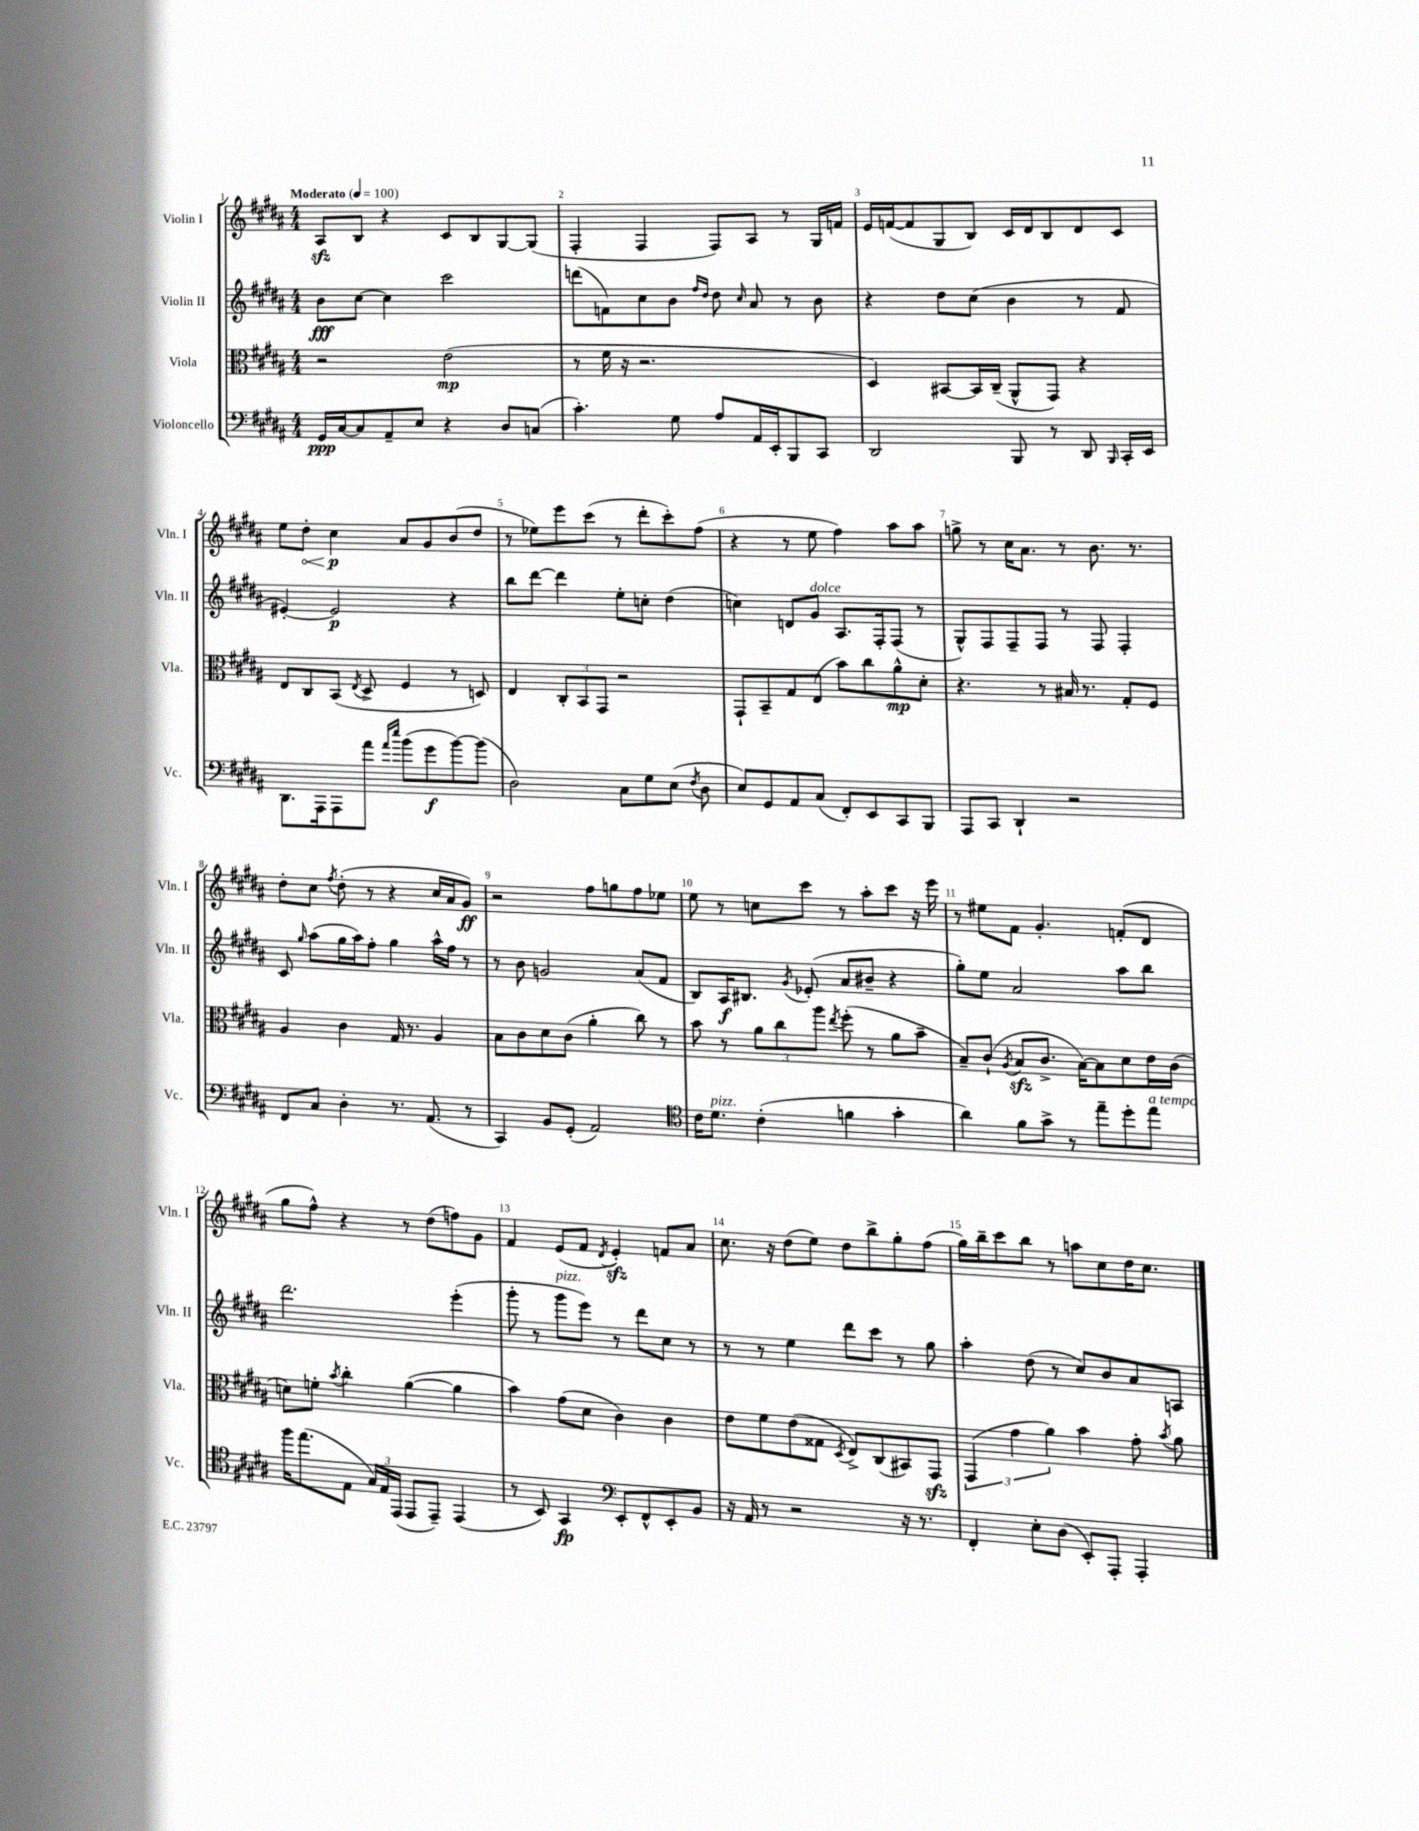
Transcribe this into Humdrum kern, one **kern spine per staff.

**kern	**dynam	**kern	**dynam	**kern	**dynam	**kern	**dynam
*part4	*part4	*part3	*part3	*part2	*part2	*part1	*part1
*staff4	*staff4	*staff3	*staff3	*staff2	*staff2	*staff1	*staff1
*I"Violoncello	*	*I"Viola	*	*I"Violin II	*	*I"Violin I	*
*I'Vc.	*	*I'Vla.	*	*I'Vln. II	*	*I'Vln. I	*
*clefF4	*	*clefC3	*	*clefG2	*	*clefG2	*
*k[f#c#g#d#a#]	*	*k[f#c#g#d#a#]	*	*k[f#c#g#d#a#]	*	*k[f#c#g#d#a#]	*
*M4/4	*	*M4/4	*	*M4/4	*	*M4/4	*
*MM100	*	*MM100	*	*MM100	*	*MM100	*
=1	=1	=1	=1	=1	=1	=1	=1
!	!	!	!	!	!	!LO:TX:a:B:t=Moderato	!
16GG#/LL	ppp	2r	.	8b\L	fff	8A#zz/L	.
[16C#/J	.	.	.	.	.	.	.
8C#/]	.	.	.	[8cc#\J	.	8B/J	.
8AA#~/	.	.	.	4cc#\]	.	4r	.
8E/J	.	.	.	.	.	.	.
4r	.	(2e\	mp	2ccc#\	.	8c#/L	.
.	.	.	.	.	.	8B/	.
8D#/L	.	.	.	.	.	[8G#/	.
(8Cn/J	.	.	.	.	.	(8G#/J]	.
=2	=2	=2	=2	=2	=2	=2	=2
4.c#'\)	.	8r	.	(8dddn\L	.	4F#'/	.
.	.	16f#\	.	8fn\)	.	.	.
.	.	16r	.	.	.	.	.
.	.	2.r	.	8cc#\	.	4F#/	.
8G#\	.	.	.	8b\J	.	.	.
.	.	.	.	16qqff#/LL	.	.	.
.	.	.	.	16qqdd#/JJ	.	.	.
8A#/L	.	.	.	8dd#\	.	8F#/L)	.
.	.	.	.	16qqcc#/	.	.	.
16AA#/L	.	.	.	8a#/	.	8A#/J	.
16EE'/J	.	.	.	.	.	.	.
8BBB/	.	.	.	8r	.	8r	.
8CC#/J	.	.	.	8b\	.	16G#/LL	.
.	.	.	.	.	.	16fn/JJ	.
=3	=3	=3	=3	=3	=3	=3	=3
2DD#/	.	4D#/)	.	4r	.	16e/LL	.
.	.	.	.	.	.	([16fn/J	.
.	.	.	.	.	.	8f/]	.
.	.	[8BB#X/L	.	8dd#\L	.	8G#/	.
.	.	16BB#/L]	.	(8cc#\J	.	8B/J)	.
.	.	(16C#~/JJ	.	.	.	.	.
8BBB/	.	8AA#^^/L	.	4b\	.	16c#/LL	.
.	.	.	.	.	.	16d#/J	.
8r	.	8GG#/J)	.	.	.	8B/	.
8DD#/	.	4r	.	8r	.	8d#/	.
16qqBBB/	.	.	.	.	.	.	.
16CC#'/LL	.	.	.	8f#/	.	8c#/J	.
16EE/JJ	.	.	.	.	.	.	.
!!LO:LB:g=z
=4	=4	=4	=4	=4	=4	=4	=4
8.DD#\L	.	8E/L	.	[4e#X'/)	.	8ee\L	.
!	!	!	!	!	!	!	!LO:HP:b
.	.	8C#/	.	.	.	8dd#'\J	<
16AAA#\k	.	.	.	.	.	.	.
8AAA#\	.	(8BB/J	.	2e#/]	p	4cc#\	p
.	.	8qE/	.	.	.	.	.
8a#\J	.	8D#^/	.	.	.	.	.
16qqa#/LL	.	.	.	.	.	.	.
16qqee/JJ	.	.	.	.	.	.	.
(8b\L	.	4F#/	.	.	.	8a#/L	[
8g#\	f	.	.	.	.	8g#/	.
[8b\)	.	8r	.	4r	.	(8b/	.
(8b\J]	.	8Dn/)	.	.	.	8dd#/J	.
=5	=5	=5	=5	=5	=5	=5	=5
2D#\)	.	4E/	.	8bb\L	.	8r	.
.	.	.	.	[8ddd#\J	.	8ee-X\L)	.
.	.	12C#'/L	.	4ddd#\]	.	8eee\	.
.	.	12BB/	.	.	.	.	.
.	.	.	.	.	.	(8ccc#\J	.
.	.	12GG#/J	.	.	.	.	.
8C#\L	.	2r	.	8ee'\L	.	8r	.
8G#\	.	.	.	8ccn'\J	.	8ddd#'\L	.
(8E\J	.	.	.	(4dd#\	.	8ccc#'\)	.
8qF#/	.	.	.	.	.	.	.
8D#\	.	.	.	.	.	(8ff#\J	.
=6	=6	=6	=6	=6	=6	=6	=6
8E/L)	.	8GG#`/L	.	4ccn\)	.	4r	.
8GG#/	.	8BB~/	.	.	.	.	.
8AA#/	.	8G#/	.	8dn/L	.	8r	.
!	!	!	!	!LO:TX:a:i:t=dolce	!	!	!
(8C#/J	.	(8E/J	.	8g#/J	.	8ee\	.
8FF#'/L)	.	8b\L)	.	8.A#/L	.	4ff#\)	.
8EE/	.	8cc#\	.	.	.	.	.
.	.	.	.	16F#'/k	.	.	.
8CC#/	.	8a#^^\	mp	(8F#/J	.	8aa#\L	.
8BBB/J	.	8d#'\J	.	8r	.	8aa#\J	.
=7	=7	=7	=7	=7	=7	=7	=7
8AAA#/L	.	4.r	.	8G#^^/L)	.	8ggn^\	.
8CC#/J	.	.	.	8F#/	.	8r	.
4DD#`/	.	.	.	8F#~/	.	16cc#\KL	.
.	.	.	.	.	.	8.a#\J	.
.	.	8r	.	8F#/J	.	.	.
2r	.	16B#X/	.	8r	.	8r	.
.	.	8.r	.	.	.	.	.
.	.	.	.	8F#/	.	8.b\	.
.	.	8G#'/L	.	4F#'/	.	.	.
.	.	.	.	.	.	8.r	.
.	.	8F#/J	.	.	.	.	.
!!LO:LB:g=z
=8	=8	=8	=8	=8	=8	=8	=8
8FF#/L	.	4A#/	.	8c#/	.	8dd#'\L	.
.	.	.	.	16qqgg#/	.	.	.
8C#/J	.	.	.	(8aa#\L	.	8cc#\J	.
.	.	.	.	.	.	8qff#/	.
4D#'\	.	4c#\	.	16gg#\L	.	(8dd#'\	.
.	.	.	.	16aa#\J)	.	.	.
.	.	.	.	8ff#'\J	.	8r	.
8.r	.	16G#/	.	4gg#\	.	4r	.
.	.	8.r	.	.	.	.	.
(8.AA#/	.	.	.	.	.	.	.
.	.	4A#/	.	16aa#^^\LL	.	16cc#/LL	.
.	.	.	.	16ff#\JJ	.	16a#/J	.
8r	.	.	.	8r	.	8g#/J)	ff
=9	=9	=9	=9	=9	=9	=9	=9
4CC#/)	.	8B\L	.	8r	.	2r	.
.	.	8c#\	.	8b\	.	.	.
8BB/L	.	8d#\	.	2gn/	.	.	.
(8GG#'/J	.	(8c#\J	.	.	.	.	.
2AA#/)	.	4a#'\	.	.	.	8ff#\L	.
.	.	.	.	.	.	8ggn\	.
.	.	8cc#\)	.	(8a#/L	.	8ff#\	.
.	.	8r	.	8f#/J	.	8ee-X\J	.
=10	=10	=10	=10	=10	=10	=10	=10
*clefC4	*	*	*	*	*	*	*
16c#\KL	.	8b\	.	8B/L)	.	8ee\	.
!LO:TX:a:i:t=pizz.	!	!	!	!	!	!	!
8.d#\J	.	.	.	.	.	.	.
.	.	8r	.	16A#/K	f	8r	.
.	.	.	.	8.B#X/J	.	.	.
(4c#'\	.	12a#\L	.	.	.	8ccn\L	.
.	.	12cc#\	.	.	.	.	.
.	.	.	.	8qg#/	.	.	.
.	.	.	.	(8e-X'/	.	8ccc#\J	.
.	.	12aa#\J	.	.	.	.	.
.	.	8qee/	.	.	.	.	.
4fn\	.	(8ff#'\	.	8a#/L	.	8r	.
.	.	8r	.	8b#X~/J	.	8aa#'\L	.
4g#'\	.	8a#\L	.	4r	.	8ccc#\J	.
.	.	8b~\J	.	.	.	16r	.
.	.	.	.	.	.	16eee\	.
=11	=11	=11	=11	=11	=11	=11	=11
4a#\)	.	8B~/L)	.	8gg#'\L)	.	8r	.
.	.	(8c#`/J	.	8ee\J	.	8ee#X\L	.
.	.	8qA#/	.	.	.	.	.
8f#\L	.	8Bzz/L	.	2a#/	.	8f#\J	.
8g#^\J	.	8.c#^/J	.	.	.	4.g#'/	.
8r	.	.	.	.	.	.	.
.	.	[16B\KL)	.	.	.	.	.
8ee~\L	.	8B\]	.	.	.	.	.
8dd#'\	.	8d#\	.	8aa#\L	.	(8fn'/L	.
!LO:TX:a:i:t=a tempo	!	!	!	!	!	!	!
8ee\J	.	16e\L	.	8bb\J	.	8d#/J	.
.	.	(16c#\JJ	.	.	.	.	.
!!LO:LB:g=z
=12	=12	=12	=12	=12	=12	=12	=12
16ff#\KL	.	8dn\L)	.	2.ddd#\	.	8gg#\L	.
(8.ee\	.	.	.	.	.	.	.
.	.	8fn'\J	.	.	.	8ff#^^\J)	.
.	.	8qb/	.	.	.	.	.
8E\J	.	4cc#'\	.	.	.	4r	.
24G#/LL)	.	.	.	.	.	.	.
24E/	.	.	.	.	.	.	.
(24EE/JJ	.	.	.	.	.	.	.
8EE/L	.	([4a#\	.	.	.	8r	.
8EE~/J)	.	.	.	.	.	(8dd#\L	.
(4EE/	.	4a#\]	.	(4eee'\	.	8ffn\)	.
.	.	.	.	.	.	8g#\J	.
=13	=13	=13	=13	=13	=13	=13	=13
8r	.	4b\)	.	8ggg#'\	.	4f#/	.
8BB/)	.	.	.	8r	.	.	.
!	!	!	!	!LO:TX:a:i:t=pizz.	!	!	!
4GG#/	fp	(8g#\L	.	8ggg#\L	.	(8e/L	.
.	.	8d#\J	.	8eee\J)	.	8f#/J	.
*clefF4	*	*	*	*	*	*	*
.	.	.	.	.	.	8qd#/	.
8EE'/L	.	4c#\)	.	8r	.	4ezz'/)	.
8FF#^^/	.	.	.	8ddd#\L	.	.	.
8EE'/	.	4c#\	.	8cc#\J	.	8fn/L	.
8BB/J	.	.	.	8r	.	8a#/J	.
=14	=14	=14	=14	=14	=14	=14	=14
16r	.	8e\L	.	8r	.	8.cc#\	.
16AA#/	.	.	.	.	.	.	.
8r	.	8f#\	.	8r	.	.	.
.	.	.	.	.	.	16r	.
2r	.	(8e\	.	4ee\	.	(8dd#\L	.
.	.	8G##X\J	.	.	.	8ee\J)	.
.	.	8qD#/	.	.	.	.	.
.	.	8E^/L)	.	8ddd#\L	.	8dd#\L	.
.	.	(8C#/	.	8ccc#\J	.	8bb^\	.
16r	.	8BB#X/)	.	8r	.	8gg#'\	.
8.r	.	.	.	.	.	.	.
.	.	8GG#zz/J	.	8gg#\	.	(8ff#\J	.
=15	=15	=15	=15	=15	=15	=15	=15
4FF#'/	.	(6GG#/	.	4aa#'\	.	16gg#\LL)	.
.	.	.	.	.	.	16bb~\J	.
.	.	.	.	.	.	8ccc#\	.
.	.	6g#\	.	.	.	.	.
8E'\L	.	.	.	(8dd#\	.	8bb\J	.
.	.	6a#\)	.	.	.	.	.
(8D#\J	.	.	.	8r	.	8r	.
8EE'/L)	.	4b\	.	8cc#/L)	.	8aan\L	.
8AAA#'/J	.	.	.	8b/	.	8cc#\	.
4AAA#'/	.	8g#'\	.	8a#/	.	16dd#\K	.
.	.	.	.	.	.	8.cc#\J	.
.	.	8qb/	.	.	.	.	.
.	.	8a#\	.	8An/J	.	.	.
==	==	==	==	==	==	==	==
*-	*-	*-	*-	*-	*-	*-	*-
